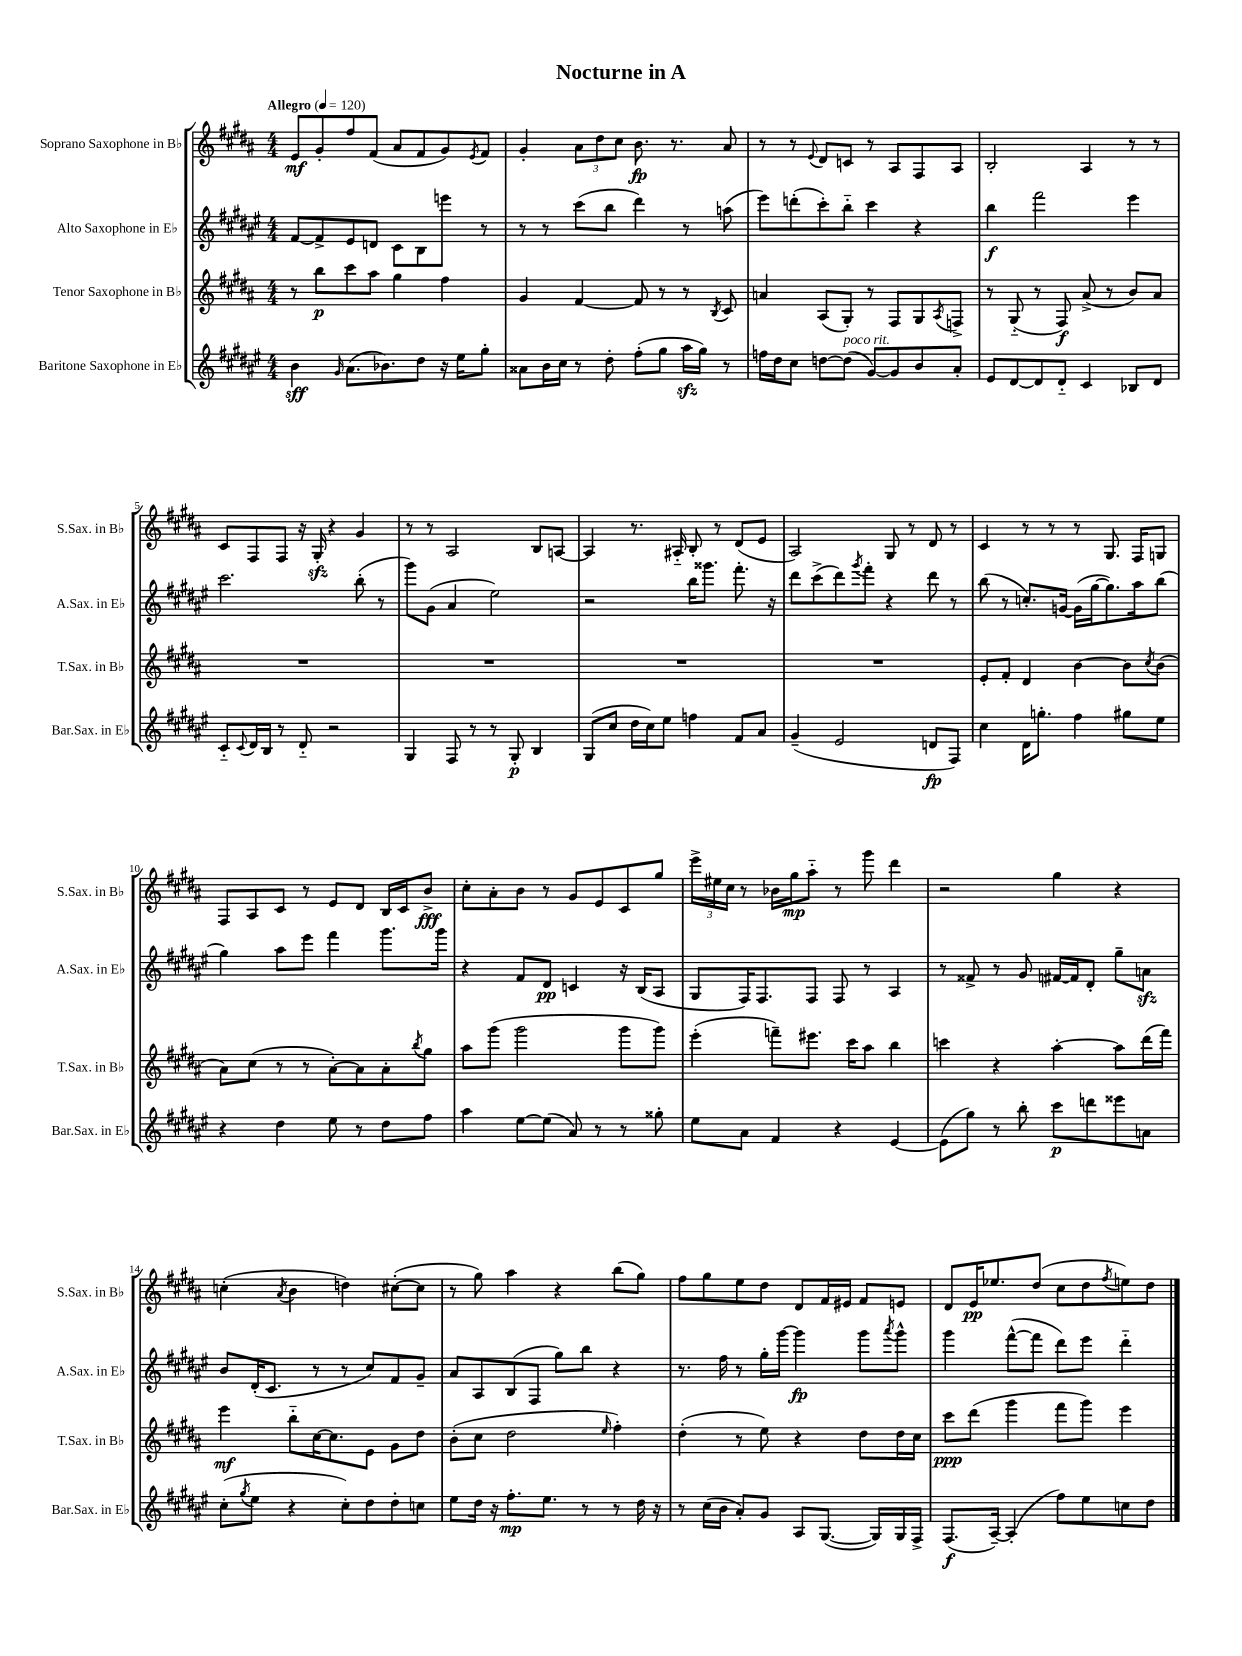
\header { title = "Nocturne in A" }
<<
\new StaffGroup <<
\new Staff = "s0" \with { instrumentName = "Soprano Saxophone in Bb" shortInstrumentName = "S.Sax. in Bb" } {
    \clef treble \key b \major \numericTimeSignature \time 4/4 \tempo "Allegro" 4 = 120
    e'8\mf gis'8-. fis''8 fis'8( ais'8 fis'8 gis'8) \acciaccatura { e'8 } fis'8 |
    gis'4-. \tuplet 3/2 { ais'8 dis''8 cis''8 } b'8.\fp r8. ais'8 |
    r8 r8 \appoggiatura { e'8 } dis'8 c'8 r8 ais8 fis8 ais8 |
    b2-. ais4 r8 r8 |
    cis'8 fis8 fis8 r16 gis16-.\sfz r4 gis'4 |
    r8 r8 ais2 b8 a8~ |
    a4 r8. ais16-_ b8-. r8 dis'8( e'8 |
    ais2) gis8 r8 dis'8 r8 |
    cis'4 r8 r8 r8 gis8. fis16 g8 |
    fis8 ais8 cis'8 r8 e'8 dis'8 b16 cis'16 b'8->\fff |
    cis''8-. ais'8-. b'8 r8 gis'8 e'8 cis'8 gis''8 |
    \tuplet 3/2 { e'''16-> eis''16 cis''16 } r8 bes'16 gis''16\mp ais''8-_ r8 gis'''8 dis'''4 |
    r2 gis''4 r4 |
    c''4-.( \acciaccatura { ais'8 } b'4 d''4) cis''8~-.( cis''8 |
    r8 gis''8) ais''4 r4 b''8( gis''8) |
    fis''8 gis''8 e''8 dis''8 dis'8 fis'16 eis'16 fis'8 e'8 |
    dis'8 e'16\pp ees''8. dis''8( cis''8 dis''8 \acciaccatura { fis''8 } e''8) dis''8 \bar "|." |
}
\new Staff = "s1" \with { instrumentName = "Alto Saxophone in Eb" shortInstrumentName = "A.Sax. in Eb" } {
    \clef treble \key fis \major \numericTimeSignature \time 4/4
    fis'8~ fis'8-> eis'8 d'8 cis'8 b8 e'''8 r8 |
    r8 r8 cis'''8( b''8 dis'''4) r8 a''8( |
    eis'''8) d'''8-.( cis'''8-.) b''8-_ cis'''4 r4 |
    b''4\f fis'''2 eis'''4 |
    cis'''2. b''8-.( r8 |
    gis'''8) gis'8( ais'4 eis''2) |
    r2 b''16 gisis'''8. fis'''8.-. r16 |
    dis'''8 cis'''8->( dis'''8) \acciaccatura { gis'''8 } fis'''8-. r4 dis'''8 r8 |
    b''8( r8 c''8.-.) g'16~ g'16( gis''16~ gis''8.) ais''16 b''8( |
    gis''4) ais''8 eis'''8 fis'''4 gis'''8. gis'''16 |
    r4 fis'8 dis'8\pp c'4 r16 b16( ais8 |
    gis8 fis16) fis8. fis8 fis8 r8 ais4 |
    r8 fisis'8-> r8 gis'8 fis'16~ fis'16 dis'8-. gis''8-- a'8\sfz |
    b'8 dis'16-.( cis'8. r8 r8 cis''8) fis'8 gis'8-- |
    ais'8 ais8 b8( fis8 gis''8) b''8 r4 |
    r8. fis''16 r8 gis''16-. gis'''16~ gis'''4\fp gis'''8 \acciaccatura { ais'''8 } gis'''8-^ |
    gis'''4 fis'''8~-^( fis'''8 dis'''8) eis'''8 dis'''4-_ \bar "|." |
}
\new Staff = "s2" \with { instrumentName = "Tenor Saxophone in Bb" shortInstrumentName = "T.Sax. in Bb" } {
    \clef treble \key b \major \numericTimeSignature \time 4/4
    r8 b''8\p cis'''8 ais''8 gis''4 fis''4 |
    gis'4 fis'4~ fis'8 r8 r8 \acciaccatura { b8 } cis'8 |
    a'4 ais8( gis8-.) r8 fis8 gis8 \acciaccatura { ais8 } f8-> |
    r8 gis8-_( r8 fis8\f) ais'8->( r8 b'8) ais'8 |
    R1 |
    R1 |
    R1 |
    R1 |
    e'8-. fis'8-. dis'4 b'4~ b'8 \acciaccatura { cis''8 } b'8( |
    ais'8) cis''8( r8 r8 ais'8~-.) ais'8 ais'8-. \acciaccatura { b''8 } gis''8 |
    ais''8 gis'''8( gis'''2 gis'''8 gis'''8) |
    e'''4-.( f'''8--) eis'''8. cis'''16 ais''8 b''4 |
    c'''4 r4 ais''4~-. ais''8 dis'''16( fis'''16) |
    e'''4\mf b''8-_ cis''16~ cis''8. e'8 gis'8 dis''8 |
    b'8-.( cis''8 dis''2 \grace { e''16 } fis''4-.) |
    dis''4-.( r8 e''8) r4 dis''8 dis''16 cis''16 |
    cis'''8\ppp dis'''8( gis'''4 fis'''8 gis'''8) e'''4 \bar "|." |
}
\new Staff = "s3" \with { instrumentName = "Baritone Saxophone in Eb" shortInstrumentName = "Bar.Sax. in Eb" } {
    \clef treble \key fis \major \numericTimeSignature \time 4/4
    b'4\sff \grace { gis'16 } ais'8.( bes'8.) dis''8 r16 eis''16 gis''8-. |
    aisis'8 b'16 cis''16 r8 dis''8-. fis''8-.( gis''8 ais''16\sfz gis''16) r8 |
    f''16 dis''16 cis''8 d''8~ d''8^\markup { \italic "poco rit." }( gis'8~) gis'8 b'8 ais'8-. |
    eis'8 dis'8~ dis'8 dis'8-_ cis'4 bes8 dis'8 |
    cis'8-_ \appoggiatura { cis'8 } dis'16 b16 r8 dis'8-_ r2 |
    gis4 fis8 r8 r8 gis8-.\p b4 |
    gis8( cis''8 dis''16 cis''16) eis''8 f''4 fis'8 ais'8 |
    gis'4--( eis'2 d'8\fp fis8) |
    cis''4 dis'16 g''8.-. fis''4 gis''8 eis''8 |
    r4 dis''4 eis''8 r8 dis''8 fis''8 |
    ais''4 eis''8~ eis''8( ais'8) r8 r8 gisis''8-. |
    eis''8 ais'8 fis'4 r4 eis'4~ |
    eis'8( gis''8) r8 b''8-. cis'''8\p d'''8 eisis'''8 a'8 |
    cis''8-.( \acciaccatura { gis''8 } eis''8 r4 cis''8-.) dis''8 dis''8-. c''8 |
    eis''8 dis''16 r16 fis''8.-.\mp eis''8. r8 r8 dis''16 r16 |
    r8 cis''16( b'16 ais'8-.) gis'8 ais8 gis8.~( gis16) gis16 fis16-> |
    fis8.\f( ais16~--) ais4-.( fis''8) eis''8 c''8 dis''8 \bar "|." |
}
>>
>>
